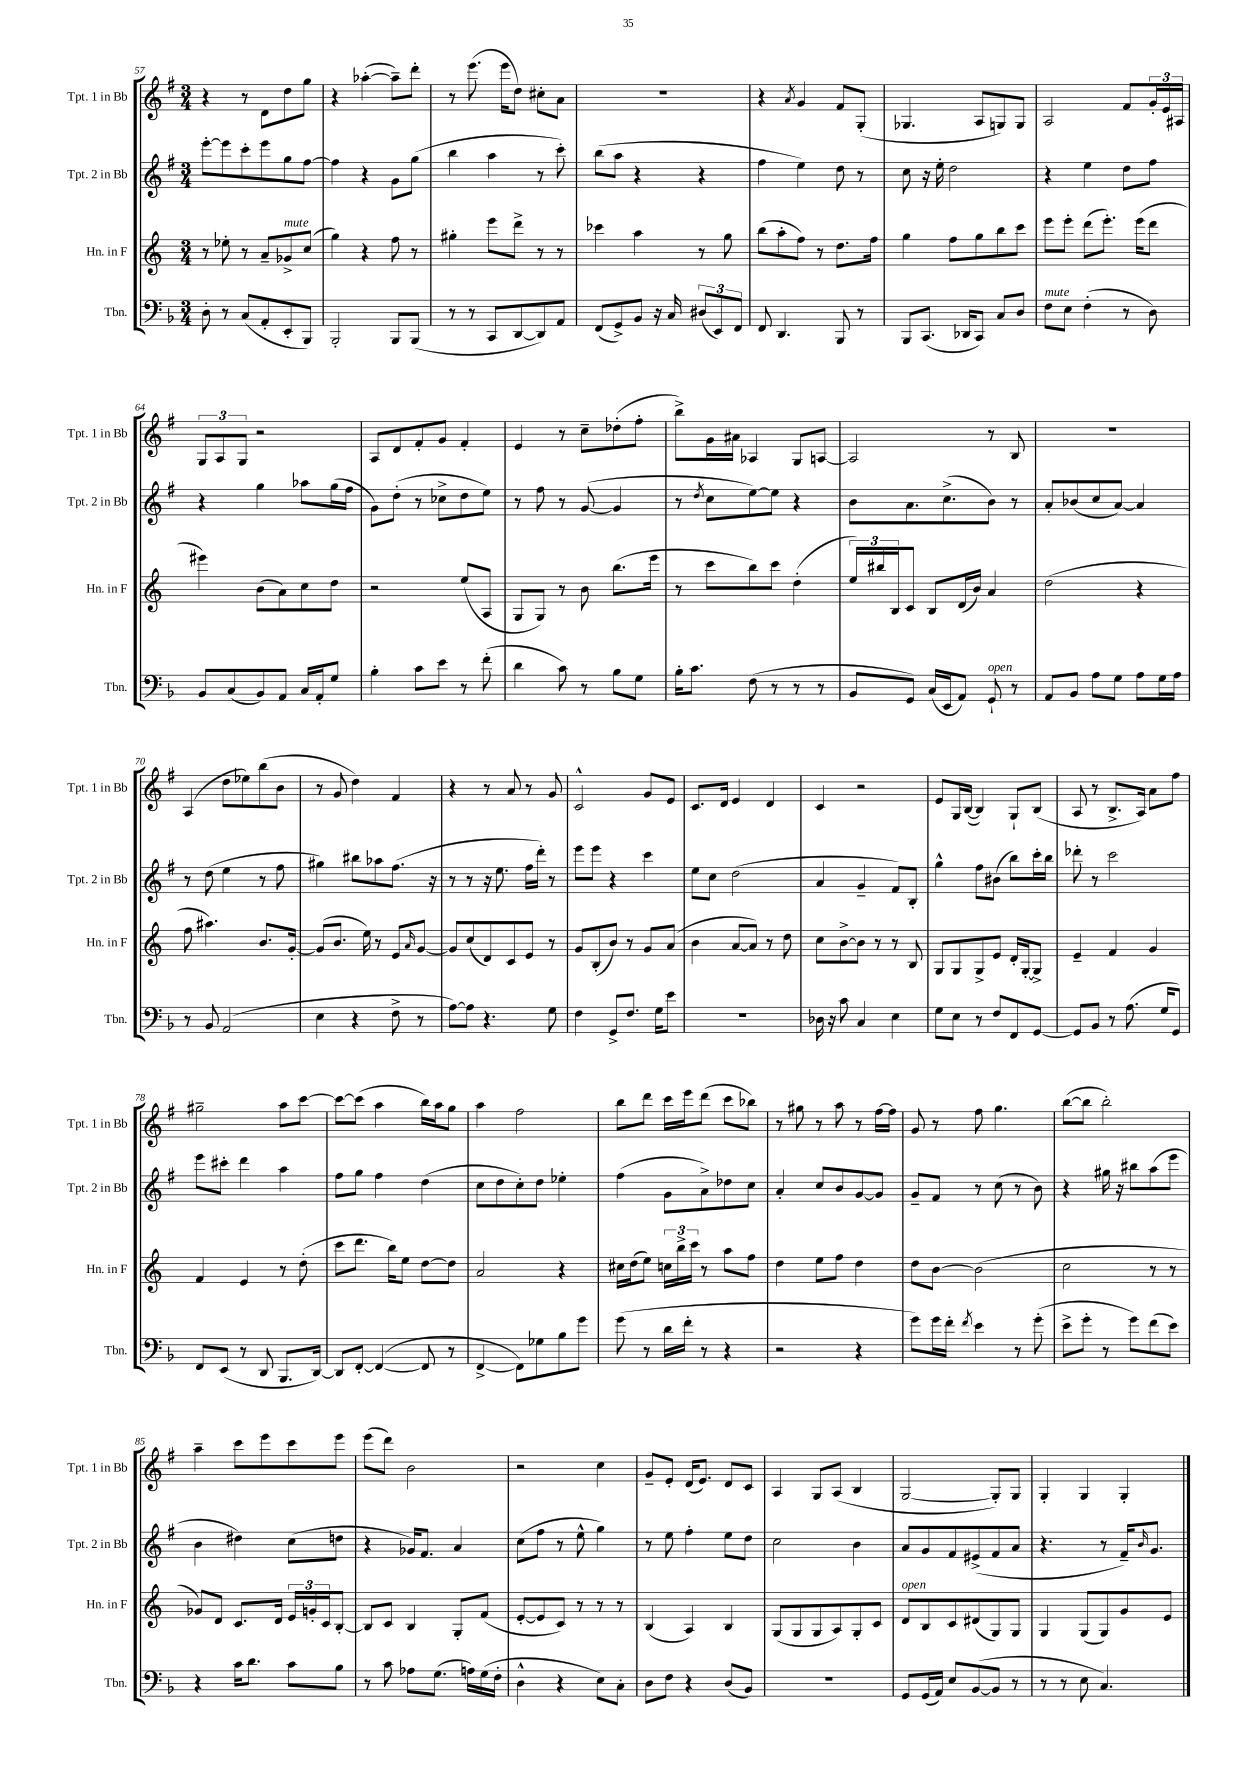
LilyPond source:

<<
\new StaffGroup <<
\new Staff = "s0" \with { instrumentName = "Tpt. 1 in Bb" shortInstrumentName = "Tpt. 1 in Bb" } {
    \clef treble \key g \major \numericTimeSignature \time 3/4
    r4 r8 d'8 d''8 g''8 |
    r4 aes''4~-.( aes''8--) d'''8-. |
    r8 e'''8.( e'''16 d''8) cis''8-. a'8 |
    R2. |
    r4 \acciaccatura { a'8 } g'4 fis'8 g8-.( |
    ges4. a8 g8) g8 |
    a2 fis'8 \tuplet 3/2 { g'16-. e'16 ais16 } |
    \tuplet 3/2 { g8 a8 g8 } r2 |
    a8 d'8 fis'8-. g'8 fis'4-. |
    e'4 r8 c''8-- des''8-.( fis''8-. |
    b''8->) g'16 ais'16 aes4 g8 a8~ |
    a2 r8 b8 |
    R2. |
    a4( d''8 ees''8) b''8( b'8 |
    r8 g'8 d''4) fis'4 |
    r4 r8 a'8 r8 g'8 |
    c'2-^ g'8 e'8 |
    c'8. d'16 e'4 d'4 |
    c'4 r2 |
    e'8 g16 b16~( b4) g8-! b8( |
    a8 r8 b8.-> a16) a'8 fis''8 |
    gis''2-- a''8 c'''8~ |
    c'''8~ c'''8( a''4 b''16) a''16 g''8 |
    a''4 fis''2 |
    b''8 d'''8 c'''16 e'''16 d'''8( c'''8 bes''8) |
    r8 gis''8 r8 a''8 r8 fis''16~ fis''16 |
    g'8 r8 fis''8 g''4. |
    b''8~( b''8 b''2-.) |
    a''4-- c'''8 e'''8 c'''8 e'''8 |
    e'''8( d'''8) b'2 |
    r2 c''4 |
    g'8-- e'8-. d'16( e'8.) d'8 c'8 |
    a4 g8 a8( b4 |
    g2~ g8-.) g8 |
    g4-. g4 g4-. \bar "|." |
}
\new Staff = "s1" \with { instrumentName = "Tpt. 2 in Bb" shortInstrumentName = "Tpt. 2 in Bb" } {
    \clef treble \key g \major \numericTimeSignature \time 3/4
    e'''8~-. e'''8 c'''8-. e'''8 g''8 fis''8~ |
    fis''4 r4 g'8 g''8( |
    b''4 a''4 r8 c'''8-.) |
    b''8( a''8 r4 r4 |
    fis''4 e''4) d''8 r8 |
    c''8 r16 e''16-. d''2 |
    r4 e''4 d''8 fis''8 |
    r4 g''4 aes''8 g''16( fis''16 |
    g'8) d''8-.( r8 ces''8-> d''8 e''8) |
    r8 fis''8 r8 g'8~( g'4 |
    r8 \acciaccatura { d''8 } c''8 e''8~) e''8 r4 |
    b'8 a'8. c''8.->( b'8) r8 |
    a'8-. bes'8( c''8 a'8~) a'4 |
    r8 d''8( e''4 r8 fis''8 |
    gis''4) bis''8 aes''8 fis''8.( r16 |
    r8 r8 r16 e''8. fis''16 d'''16-.) r8 |
    e'''8 e'''8 r4 c'''4 |
    e''8 c''8 d''2( |
    a'4 g'4-- fis'8) b8-. |
    g''4-^ fis''8 bis'8( b''8) c'''16-. b''16 |
    des'''8-. r8 c'''2 |
    e'''8 cis'''8-. d'''4 a''4 |
    fis''8 g''8 fis''4 d''4( |
    c''8 d''8 c''8-.) d''8 ees''4-. |
    fis''4( g'8 a'8->) des''8 c''8 |
    a'4-. c''8 b'8 g'8~ g'8 |
    g'8-- fis'8 r8 c''8( r8 b'8) |
    r4 gis''16 r16 bis''8 a''8( e'''8 |
    b'4 dis''4) c''8( d''8 |
    r4 ges'16) fis'8. a'4 |
    c''8( fis''8 r8 e''8-^ g''4) |
    r8 e''8 fis''4-. e''8 d''8 |
    c''2 b'4 |
    a'8 g'8 fis'8 eis'8->( fis'8 a'8 |
    r4. r8 fis'16--) \grace { b'16 } g'8. \bar "|." |
}
\new Staff = "s2" \with { instrumentName = "Hn. in F" shortInstrumentName = "Hn. in F" } {
    \clef treble \key c \major \numericTimeSignature \time 3/4
    r8 ees''8-. r8 a'8-- ges'8->^\markup { \italic "mute" } c''8( |
    g''4) r4 f''8 r8 |
    gis''4-. e'''8 d'''8-> r8 r8 |
    ces'''4 a''4 r8 g''8 |
    b''8( a''8-. f''8) r8 d''8. f''16 |
    g''4 f''8 g''8 b''8 c'''8 |
    e'''8 e'''8-. d'''8( e'''8.-.) e'''16( d'''8 |
    eis'''4) b'8( a'8) c''8 d''8 |
    r2 e''8( a8 |
    g8 g8) r8 b'8 b''8.( e'''16 |
    r8 c'''8 b''8) c'''8 d''4-.( |
    \tuplet 3/2 { e''16) bis''16 b16 } c'8 b8 d'16( b'16) a'4 |
    d''2( r4 |
    f''8 ais''4.) b'8. g'16~-. |
    g'8( b'8. e''16) r8 e'8 \grace { a'16 } g'8~ |
    g'8 c''8( d'8) c'8 e'8 r8 |
    g'8 b8-.( b'8) r8 g'8 a'8( |
    b'4 a'8~ a'8) r8 d''8 |
    c''8 b'8~-> b'8 r8 r8 b8 |
    g8 g8 g8-> e'8 d'16-. g16~-. g8-> |
    e'4-- f'4 g'4 |
    f'4 e'4 r8 d''8-.( |
    c'''8 d'''8. b''16) e''8 d''8~ d''8 |
    a'2 r4 |
    cis''16 d''16( e''8) \tuplet 3/2 { c''16 b''16-> c'''16 } r8 a''8 f''8 |
    d''4 e''8 f''8 d''4 |
    d''8 b'8~ b'2( |
    c''2 r8 r8 |
    ges'8) d'8 c'8. d'16 \tuplet 3/2 { e'16 g'16-. c'16 } b8~-. |
    b8 c'8 b4 g8-. f'8( |
    e'8~-. e'8 c'8) r8 r8 r8 |
    b4( a4) b4 |
    g8( g8 g8 a8) g8-. c'8 |
    d'8^\markup { \italic "open" } b8 c'8 dis'8( g8) g8 |
    g4 g8( g8) g'8 e'8 \bar "|." |
}
\new Staff = "s3" \with { instrumentName = "Tbn." shortInstrumentName = "Tbn." } {
    \clef bass \key f \major \numericTimeSignature \time 3/4
    d8-. r8 c8( a,8-. e,8-. bes,,8) |
    bes,,2-. bes,,8 bes,,8( |
    r8 r8 c,8 d,8~ d,8) a,8 |
    f,8( g,8->) bes,8 r16 c16 \tuplet 3/2 { dis8( e,8) f,8 } |
    f,8 d,4. bes,,8 r8 |
    bes,,8 c,8.( des,16 c,8) c8 d8 |
    f8^\markup { \italic "mute" } e8 f4-.( r8 d8) |
    bes,8 c8( bes,8) a,8 c16 a,16-. g8 |
    bes4-. c'8 e'8 r8 f'8-.( |
    d'4 c'8) r8 bes8 g8 |
    bes16-. c'8. f8( r8 r8 r8 |
    bes,8 g,8) c16( e,16 a,8) g,8-!^\markup { \italic "open" } r8 |
    a,8 bes,8 a8 g8 a8 g16 a16 |
    r8 bes,8 a,2( |
    e4 r4 f8-> r8 |
    a8~) a8 r4. g8 |
    f4 g,8-> f8. g16 e'8 |
    R2. |
    des16 r16 c'8 c4 e4 |
    g8 e8 r8 f8 f,8 g,8~ |
    g,8 bes,8 r8 a8.( g16 g,8) |
    f,8 e,8( r8 d,8 bes,,8. d,16~) |
    d,8 f,8~-. f,4~( f,8 r8 |
    f,4~-> f,8) ges8 bes8 g'8 |
    g'8( r8 d'16 f'16-. r8 r4 |
    r2 r4 |
    g'8) g'16 f'16-. \acciaccatura { f'8 } e'4 r8 g'8-.( |
    e'8-> g'8-. r8 g'8) f'8( e'8) |
    r4 c'16 d'8. c'8 bes8 |
    r8 c'8 aes8 g8.( a16) g16( f16-. |
    d4-^ r4 e8) c8-. |
    d8 f8 r4 d8( bes,8) |
    R2. |
    g,8 g,16( a,16) e8 bes,8~( bes,8 r8 |
    r8 r8 e8 c4.) \bar "|." |
}
>>
>>
\layout { \context { \Score currentBarNumber = #57 } }
